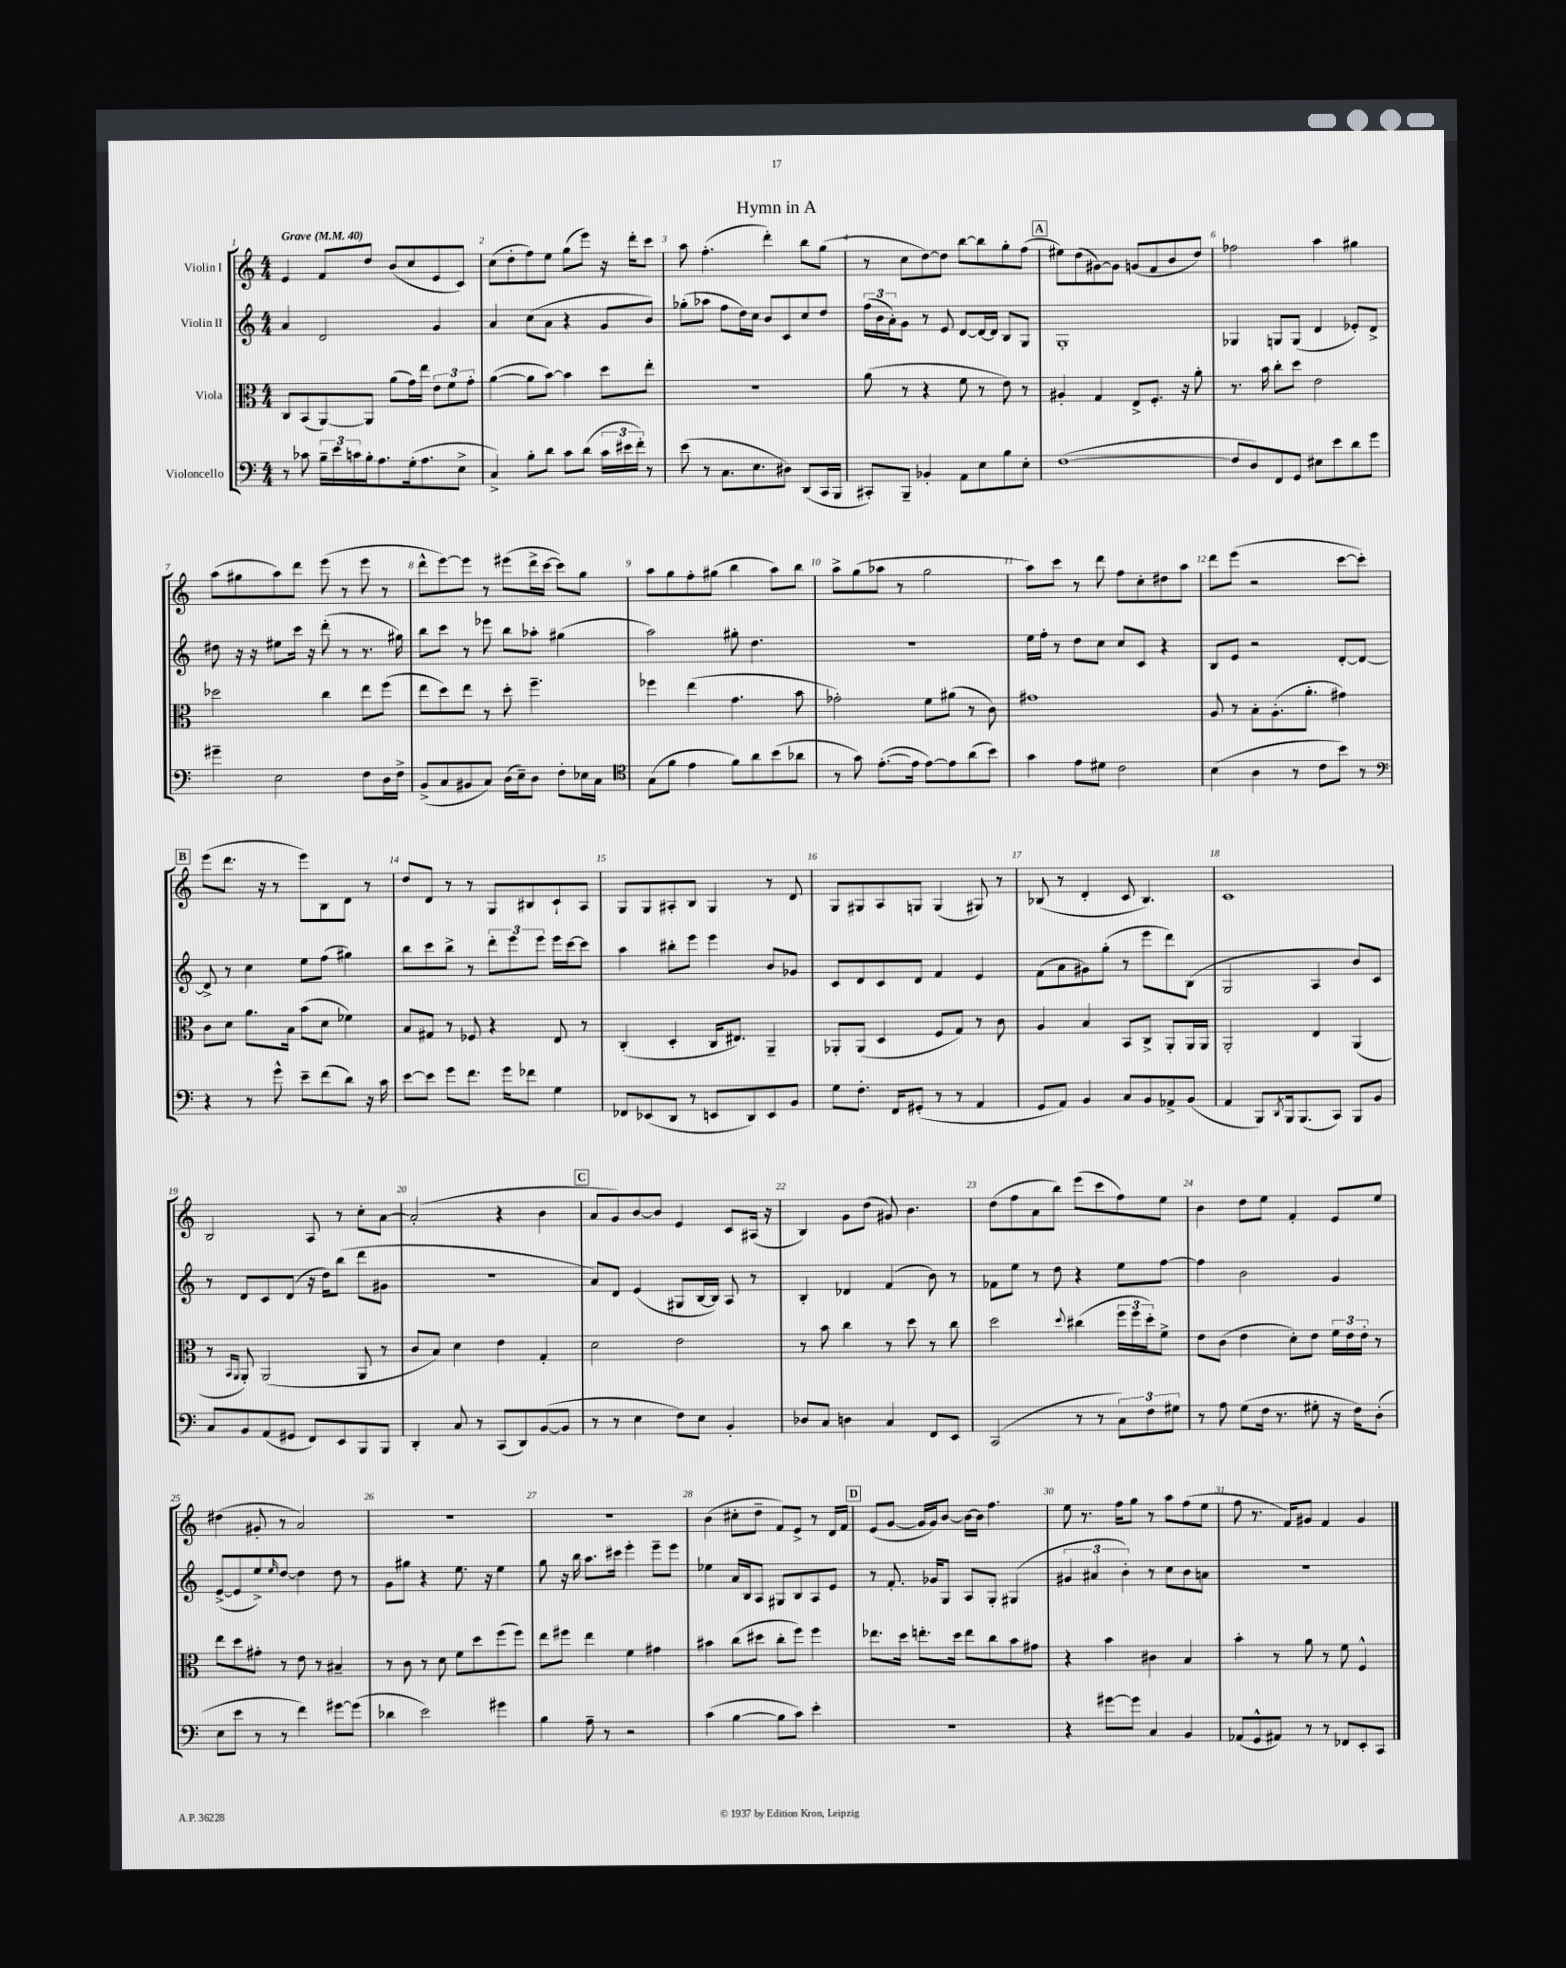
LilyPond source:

\header { title = "Hymn in A" }
<<
\new StaffGroup <<
\new Staff = "s0" \with { instrumentName = "Violin I" } {
    \clef treble \key c \major \numericTimeSignature \time 4/4 \tempo "Grave" 4 = 40
    e'4 f'8 d''8 b'8( c''8 e'8 c'8) |
    c''8( d''8-. f''8) e''8 g''8( e'''8) r16 d'''16-. c'''8 |
    a''8 f''4.-.( d'''4-.) b''8 g''8( |
    r8 c''8 d''8~) d''8 b''8~ b''8 g''8-. f''8( |
    \mark \markup { \box "A" } eis''8) d''8( gis'8~) gis'8 g'8( f'8 b'8 d''8) |
    fes''2 a''4 gis''4 |
    a''8( gis''8 a''8) d'''8 e'''8( r8 e'''8 r8 |
    d'''8-^ e'''8~) e'''8 r8 eis'''8( d'''16-> c'''16~ c'''8) g''8 |
    a''8 g''8 f''8-. gis''8( b''4 a''8) b''8 |
    a''8-> g''8( aes''8 r8 g''2 |
    a''8) c'''8 r8 d'''8 f''8 c''8-. dis''8 a''8 |
    d'''8 e'''8( r2 c'''8~ c'''8-.) |
    \mark \markup { \box "B" } e'''8( d'''8. r16 r8 e'''8) b8 d'8 r8 |
    d''8 d'8 r8 r8 g8 bis8 c'8-! a8 |
    g8 g8 ais8-. b8 g4 r8 d'8 |
    g8 gis8 a8 g8 g4( gis8) r8 |
    bes8( r8 d'4-. c'8 bes4.) |
    c'1 |
    b2 a8 r8 c''8-. a'8~ |
    a'2-.( r4 b'4 |
    \mark \markup { \box "C" } a'8 g'8) b'8~ b'8 e'4 c'8 ais16( r16 |
    b4) g'8 d''8( gis'8) b'4. |
    d''8( f''8 a'8 b''8) e'''8( c'''8 f''8) e''8 |
    b'4 d''8 e''8 f'4-. e'8 e''8 |
    dis''4( gis'8-. r8 a'2) |
    R1 |
    r1 |
    b'4( cis''8-. d''8-- f'8) e'8-> r8 d'16 f'16 |
    \mark \markup { \box "D" } e'8( g'8~ g'16 g'16) b'8~ b'16~ b'16 f''4. |
    e''8 r8. f''16 g''8 r8 a''8 f''8( e''8 |
    f''8 r8. f'16) gis'8 f'4 gis'4 \bar "|." |
}
\new Staff = "s1" \with { instrumentName = "Violin II" } {
    \clef treble \key c \major \numericTimeSignature \time 4/4
    a'4 d'2 g'4 |
    a'4 c''8( a'8 r4 g'8 b'8) |
    ges''8-.( aes''8 f''8 d''16) c''16 b'8 c'8 c''8 d''8 |
    \tuplet 3/2 { f''16( b'16 a'16-.) } g'8 r8 e'8 d'8~ d'16~ d'16 b8 g8 |
    \mark \markup { \box "A" } g1-. |
    ges4 g8 g8( d'4 ees'8-.) d'8-> |
    dis''8 r16 r16 eis''8 c'''16 r16 d'''8-.( r8 r8. gis''16) |
    b''8 c'''8 r8 ees'''8 b''8 aes''8-. gis''4( |
    a''2) gis''8-. d''4. |
    R1 |
    e''16 f''16-. r8 d''8 c''8 c''8 c'8 r4 |
    b8 e'8 r2 d'8~-. d'8~ |
    \mark \markup { \box "B" } d'8-> r8 c''4 e''8 f''8( gis''4) |
    b''8 c'''8 b''8-> r8 \tuplet 3/2 { d'''8-. e'''8 e'''8 } e'''16 c'''16~ c'''8 |
    a''4 bis''8-. e'''8 e'''4 b'8 ges'8 |
    c'8 d'8 c'8 d'8 f'4 e'4 |
    f'8( a'8 gis'8) g''8-.( r8 e'''8 d'''8) b8( |
    g2 a4 b'8) c'8 |
    r8 d'8 c'8 d'8( r16 d''16) b''8( d'''8 gis'8 |
    R1 |
    \mark \markup { \box "C" } a'8) d'8 e'4( gis8 b16~ b16) a8 r8 |
    b4-. des'4 f'4( b'8) r8 |
    fes'8 e''8 r8 d''8 r4 e''8 f''8~ |
    f''4 b'2 g'4 |
    e'8~->( e'8 e''8->) \grace { e''16 } d''8~ d''4 d''8 r8 |
    g'8 gis''8 r4 e''8. r16 e''4 |
    g''8 r16 b''16 a''8. cis'''16 e'''4-. e'''8-- e'''8 |
    ees''4 a'16 b16 a8 gis8 b8 a8 e'8 |
    \mark \markup { \box "D" } r8 f'8.-. ges'16 g8 a8 g8-. gis4( |
    \tuplet 3/2 { gis'4 ais'4 b'4-.) } r8 c''8 b'8 a'8 |
    R1 \bar "|." |
}
\new Staff = "s2" \with { instrumentName = "Viola" } {
    \clef alto \key c \major \numericTimeSignature \time 4/4
    c8 b,8( a,8~) a,8 a'8( g'16) e''16 \tuplet 3/2 { e'8 f'8 g'8-. } |
    a'4~( a'8 b'8~) b'4 d''8 e''8-. |
    R1 |
    a'8( r8 r4 f'8 r8 e'8) r8 |
    \mark \markup { \box "A" } ais4-. g4 e8-> f8.-. r16 a'8-. |
    r8. b'16 c''8-. d''8 e'2 |
    des''2 c''4 e''8 f''8( |
    e''8 d''8) e''8 r8 d''8-. f''4.-- |
    fes''4 e''4( g'4. b'8 |
    ges'2-.) f'8 ais'8( r8 c'8) |
    gis'1 |
    a8 r8 b8-. a8.-.( a'8.-. gis'4) |
    \mark \markup { \box "B" } c'8 d'8 a'8. b16 b'8( d'8 fes'4) |
    b8 gis8 r8 fes8 r4 e8 r8 |
    c4-.( d4-. c16 eis8.) a,4-- |
    aes,8-. aes,8( d4 f8 g8) r8 c'8 |
    a4 b4 b,8 c8-> a,8-. a,16 a,16 |
    a,2-. e4 a,4( |
    r8 \grace { b,16 a,16 } a,8-.) a,2( a,8 r8 |
    c'8 b8) d'4 e'4 g4-. |
    \mark \markup { \box "C" } d'2 e'2 |
    r8 b'8 c''4 r8 d''8 r8 c''8 |
    d''2 \appoggiatura { d''8 } cis''4( \tuplet 3/2 { f''16 f''16 d''16-.) } f'8-> |
    e'8 c'8( e'4 d'8-.) e'8 \tuplet 3/2 { f'16 e'16 e'16-. } r8 |
    e''8 d''8 gis'8-. r8 e'8 r8 bis4-- |
    r8 c'8 r8 d'8 f'8 d''8 f''8( f''8) |
    e''8 fis''8 e''4 f'4 gis'4 |
    bis'4 c''8( dis''8 c''8-. f''8) f''4 |
    \mark \markup { \box "D" } ees''8. d''16 e''8.-. d''16 e''8 c''8 b'8 gis'8 |
    r4 b'4 cis'4 b4 |
    b'4-. r8 a'8 r8 f'8 f4-^ \bar "|." |
}
\new Staff = "s3" \with { instrumentName = "Violoncello" } {
    \clef bass \key c \major \numericTimeSignature \time 4/4
    r8 ces'8 \tuplet 3/2 { b16-- e'16 c'16 } b16-. a8. g16-.( a8. e8-> |
    c4->) b8-. d'8 c'8 d'8( \tuplet 3/2 { c'16 eis'16 f'16-.) } r8 |
    e'8( r8 c8. e8. dis8) d,8( c,16 b,,16 |
    cis,8-.) b,,8-- bes,4-. a,8 e8 b8 e8-. |
    \mark \markup { \box "A" } f1~( |
    f8 d8) f,8 g,8 eis8 e'8 d'8 g'8 |
    gis'4-- e2 f8 d16 f16-> |
    b,8->( c8 bis,8 c8) d16( e16--) d8 f8-. ees16 c16 |
    \clef tenor g8( f'8 e'4 f'8) a'8 b'8( aes'8 |
    r8 g'8) e'8.~-.( e'16 e'8~) e'8 a'8( b'8) |
    g'4 e'8 dis'8 c'2 |
    b4( a4 r8 c'8 b'8) r8 |
    \mark \markup { \box "B" } \clef bass r4 r8 g'8-^ e'8-- f'8( d'8) r16 c'16 |
    e'8~ e'8 g'8 f'8. g'16 fes'8 g4 |
    fes,8 ees,8( d,8 r8 e,8 d,8) e,8 b,8 |
    g8 f8.-. f,16 gis,8-.( r8 r8 a,4 |
    g,8 a,8) b,4 c8 b,8 aes,8-> b,8( |
    a,4 b,,8) \acciaccatura { d,8 } b,,16 b,,8.( c,8) b,,8 b,8 |
    c8 b,8 a,8( gis,8 f,8) e,8 b,,8 b,,8 |
    d,4-. c8 r8 c,8( d,8) b,8~( b,8 |
    \mark \markup { \box "C" } r8 r8 e4 f8) e8 b,4-. |
    des8 c8 d4 c4 f,8 e,8 |
    c,2( r8 r8 \tuplet 3/2 { c8) f8 gis8 } |
    r8 a8 g8( f16 r8. gis8-. r16 f16) d8-.( |
    e8 e'8 r8 r8 f'4) gis'8~ gis'8( |
    des'4 e'2) gis'4 |
    b4 a8-- r8 r2 |
    c'4( b4~ b8 c'8) e'4-. |
    \mark \markup { \box "D" } r1 |
    r4 gis'8~ gis'8 c4 b,4 |
    aes,8( g,8-^ ais,8) r8 r8 fes,8 e,8-. c,8 \bar "|." |
}
>>
>>
